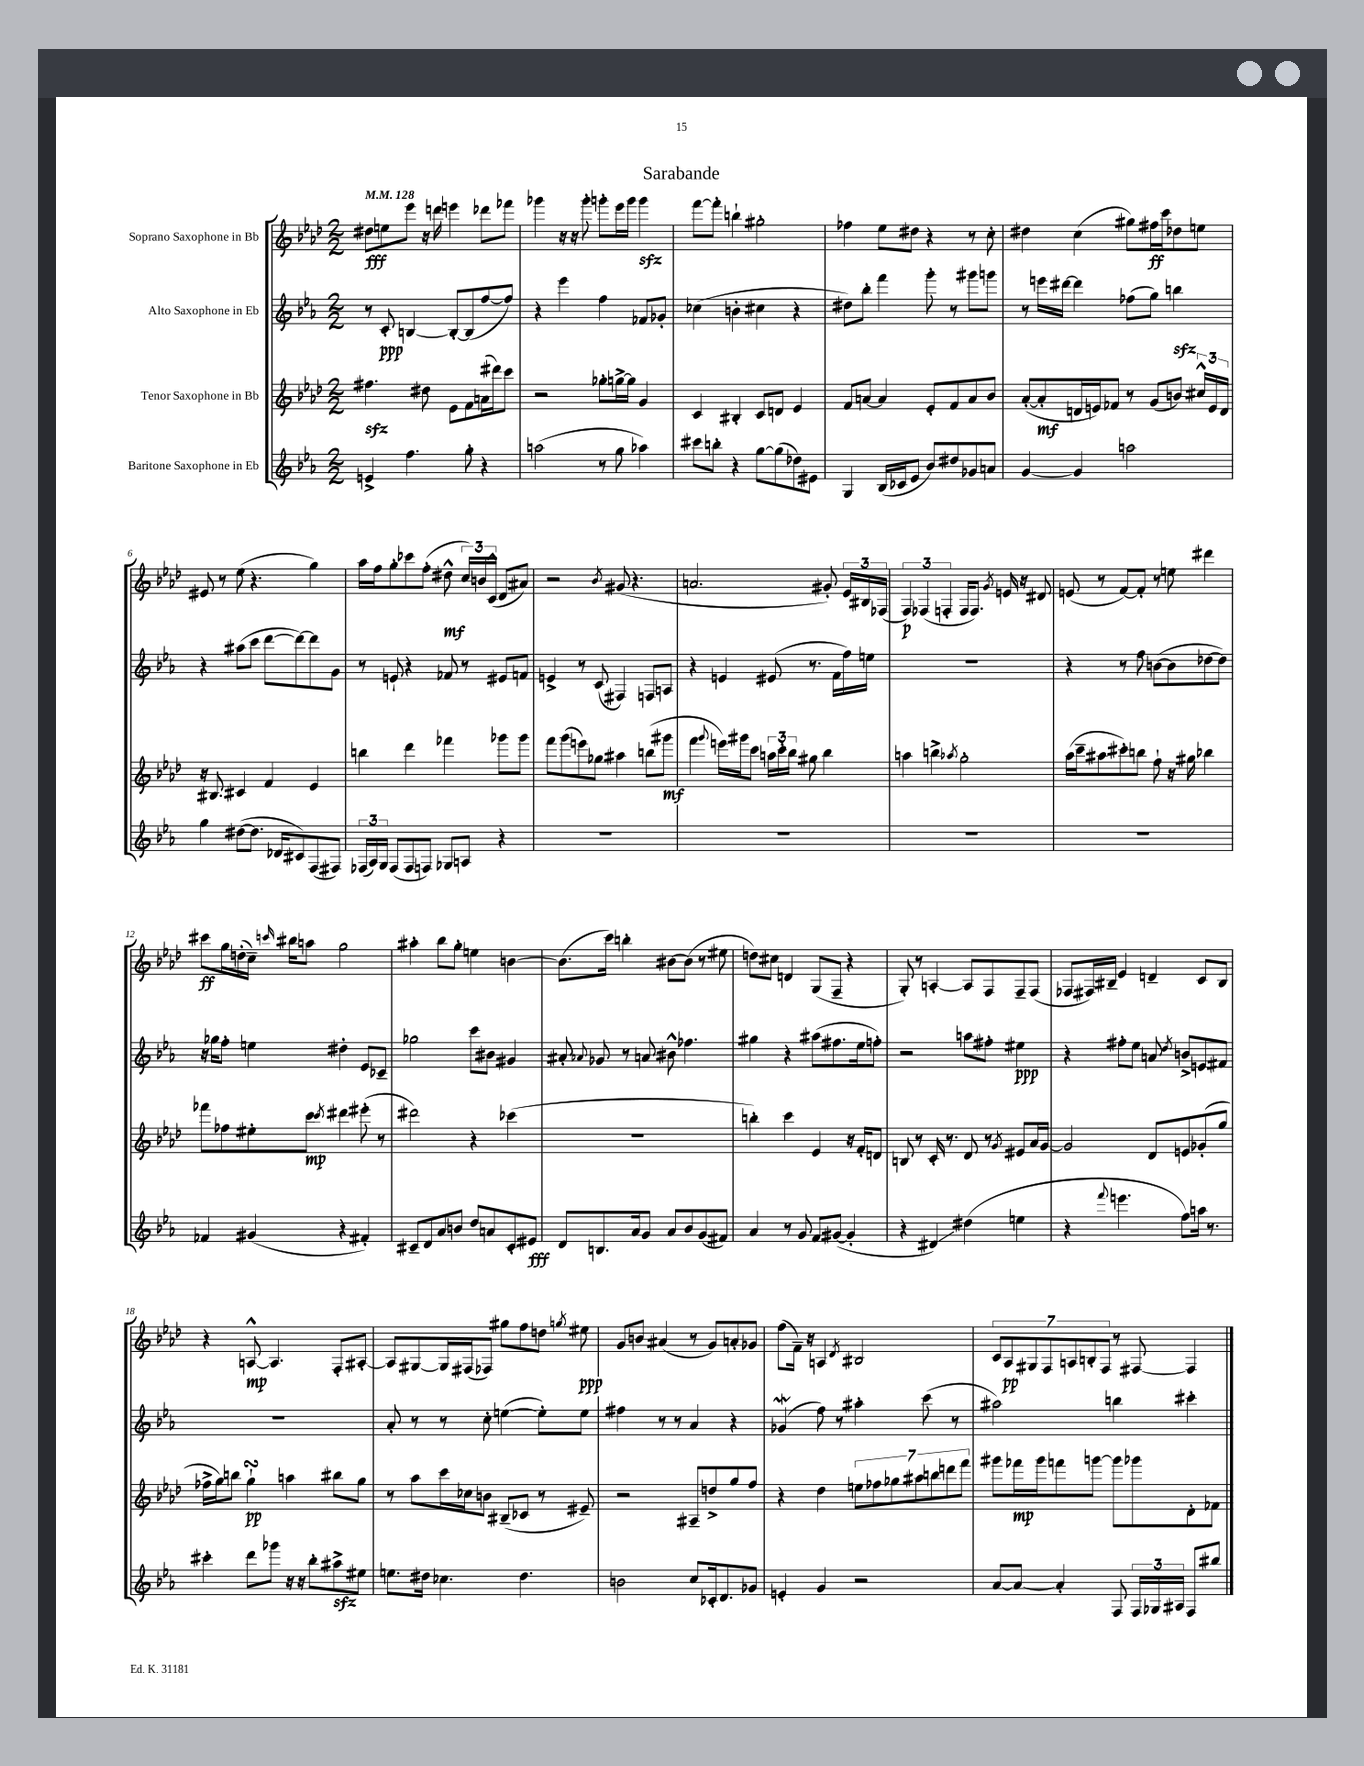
\header { title = "Sarabande" }
<<
\new StaffGroup <<
\new Staff = "s0" \with { instrumentName = "Soprano Saxophone in Bb" } {
    \clef treble \key aes \major \numericTimeSignature \time 2/2 \tempo 4 = 128
    \autoBeamOff dis''8[\fff e''8 ees'''8] r16 d'''16 e'''4 des'''8[ fes'''8] |
    ges'''4 r16 r16 ges'''8-. g'''8[-. ees'''16 g'''16] g'''4\sfz |
    f'''8[~ f'''8]-. b''4-! gis''2-. |
    fes''4 ees''8[ dis''8] r4 r8 c''8-. |
    dis''4 c''4( gis''8[) fis''16\ff c'''16 des''8 e''8] |
    eis'8 r8 ees''8( r4. g''4) |
    aes''16[ f''16 g''8-. ces'''8 f''8]-.( dis''8-^\mf \tuplet 3/2 { c''16[) b'16 c'16]-^( } des'8[ ais'8]) |
    r2 \acciaccatura { bes'8 } gis'8( r4. |
    a'2. gis'8-.) \tuplet 3/2 { ees'16[ bis16 fes16]( } |
    \tuplet 3/2 { f4\p) fes4( f4-. } f16[ f8.]) \acciaccatura { g'8 } e'16 r16 dis'8 |
    e'8( r8 f'8[~) f'8]-. r8 e''8 dis'''4 |
    cis'''8[\ff g''16 d''16-.( c''16]--) \grace { c'''16 } bis''16[ a''8] g''2 |
    ais''4-. bes''8[ g''8]-. e''4 b'4~ |
    b'8.[( c'''16]) b''4-. bis'8[~ bis'8]( r8 eis''8 |
    d''8[) cis''8] d'4 g8[( f8]-- r4 |
    g8-.) r8 a4~-. a8[ f8 f8-- f8]( |
    fes8[ fis16) bis16]-- ees'4 d'4-- c'8[ bis8] |
    r4 a8~-^\mp a4. f8[-. ais8]~-. |
    ais8[ gis8~ gis16 fis16( fes8]) gis''8[ f''8 d''8] \acciaccatura { g''8 } eis''8\ppp |
    g'8[ b'8] ais'4( r8 g'8[) a'8-. ges'8] |
    f''8[( f'16]--) r16 a4 \acciaccatura { des'8 } bis2 |
    \tuplet 7/4 { c'8[ aes8\pp gis8 f8 a8 b8-. f8] } r8 fis8~ fis4 \bar "|." |
}
\new Staff = "s1" \with { instrumentName = "Alto Saxophone in Eb" } {
    \clef treble \key ees \major \numericTimeSignature \time 2/2
    \autoBeamOff r8 c'8-.\ppp b4~ b8[~-. b8( f''8~ f''8]) |
    r4 ees'''4 f''4 fes'8[ ges'8]-. |
    ces''4( b'4-. cis''4 r4 |
    dis''8[) bes''8]-. f'''4 g'''8-. r8 gis'''8[ g'''8] |
    r8 e'''16[ dis'''16]~ dis'''4 fes''8[( g''8]) b''4\sfz |
    r4 ais''8[( c'''8] d'''8[~ d'''8~) d'''8 g'8] |
    r8 e'8-! r4 fes'8 r8 eis'8[ f'8] |
    e'4-> r8 c'8( fis4) f8[ a8] |
    r4 e'4 eis'8( r8. f'16[ f''16) e''16] |
    R1 |
    r4 r8 f''8 b'8[~( b'8 des''8~ des''8]) |
    r16 ges''16[ f''8]-. e''4 dis''4-. ees'8[ ces'8]-- |
    ges''2 c'''8[ bis'8] gis'4 |
    ais'8-. \appoggiatura { aes'8 } ges'8 r8 a'8 bis'8-^ fes''4. |
    gis''4 r4 ais''8[( fis''8. ees''16 f''8]-.) |
    r2 a''8[ fis''8]-. eis''4\ppp |
    r4 fis''8[-. ees''8] a'8 \acciaccatura { d''8 } b'8[-> e'8 fis'8] |
    R1 |
    aes'8-. r8 r8 c''8-. e''4~( e''8[-.) e''8] |
    fis''4 r8 r8 aes'4 r4 |
    ges'4\mordent( f''8) r8 ais''4-. c'''8( r8 |
    ais''2) b''4 cis'''4-. \bar "|." |
}
\new Staff = "s2" \with { instrumentName = "Tenor Saxophone in Bb" } {
    \clef treble \key aes \major \numericTimeSignature \time 2/2
    \autoBeamOff fis''4.\sfz dis''8 ees'8[ f'8 a'16( dis'''16) c'''8] |
    r2 ges''8[-. g''16~-> g''16] g'4 |
    c'4 bis4-. c'8[ d'8] ees'4 |
    f'8[ a'8]~ a'4 ees'8[-. f'8 a'8 bes'8] |
    aes'8[~-.( aes'8-.\mf d'16 e'16) fes'8] r8 g'8[( b'8]) \tuplet 3/2 { cis''16[-^ e'16 d'16] } |
    r16 bis8. cis'4 f'4 ees'4 |
    b''4 des'''4 fes'''4 ges'''8[ ges'''8] |
    f'''8[ g'''8( e'''8) ges''8] ais''4 b''8[( gis'''8]\mf |
    f'''4 \appoggiatura { g'''8 } e'''16[) gis'''16 c'''8] \tuplet 3/2 { a''16[ c'''16-. bes''16] } gis''8 bes''4 |
    a''4 b''4-> \acciaccatura { aes''8 } g''2-. |
    aes''16[( c'''16-- ais''8 cis'''8-.) b''8] f''8-! r16 gis''16 bes''4 |
    fes'''8[ fes''8 eis''8-. c'''8]\mp \acciaccatura { c'''8 } dis'''4 eis'''8-.( r8 |
    dis'''2) r4 ces'''4( |
    R1 |
    b''4-.) c'''4 ees'4 r16 f'16[-. d'8] |
    b8 r8 c'16-. r8. des'8 r8 \acciaccatura { g'8 } eis'8[ aes'16 g'16]~ |
    g'2 des'8[ e'8 ges'8-.( g''8] |
    fes''16[-> g''16) b''8] g''4-!\turn\pp a''4 bis''8[ g''8] |
    r8 aes''8[ c'''16 ces''16 b'8] bis8[--( ces'8] r8 eis'8--) |
    r2 ais8[-- d''8-> g''8 f''8] |
    r4 des''4 \tuplet 7/4 { e''8[ fes''8 ges''8 ais''8 b''8 d'''8 f'''8] } |
    gis'''8[ fes'''16\mp gis'''16 f'''8 g'''8]~ g'''8[ ges'''8 des'8-. fes'8] \bar "|." |
}
\new Staff = "s3" \with { instrumentName = "Baritone Saxophone in Eb" } {
    \clef treble \key ees \major \numericTimeSignature \time 2/2
    \autoBeamOff e'4-> f''4. g''8-. r4 |
    a''2( r8 g''8 aes''4) |
    cis'''8[ b''8]-. r4 g''8[~ g''8( des''8) eis'8] |
    g4 bes16[( ces'16 ees'8] bes'8[) dis''8 ges'8 a'8] |
    g'4~ g'4 a''2 |
    g''4 dis''8[~( dis''8.] des'16[ cis'8) f8( fis8]) |
    \tuplet 3/2 { fes16[( aes16) g16] } fes8[( fes8 f8]) ges8[ a8] r4 |
    R1 |
    R1 |
    R1 |
    R1 |
    fes'4 gis'4( r4 fis'4-.) |
    cis'8[-- d'8 aes'8 b'8] d''8[ a'8 cis'8-. eis'8]\fff |
    d'8[ b8. aes'16 g'8] aes'8[ bes'8 g'8( fis'8]) |
    aes'4 r8 g'8 f'8[ gis'8]~( gis'4-. |
    r4 dis'4\glissando) dis''4( e''4 |
    r4 \appoggiatura { f'''8 } e'''4. f''8[) a''16] r8. |
    cis'''4-. d'''8[ ges'''8] r16 r16 bes''8[-. ais''8->\sfz eis''8] |
    e''8.[ dis''16] ces''4. dis''4. |
    b'2 c''8[ ces'16-. d'8. ges'8] |
    e'4-. g'4 r2 |
    aes'8[~ aes'8]~ aes'4-. f8 \tuplet 3/2 { f16[ ges16 ais16] } f8[ bis''8] \bar "|." |
}
>>
>>
